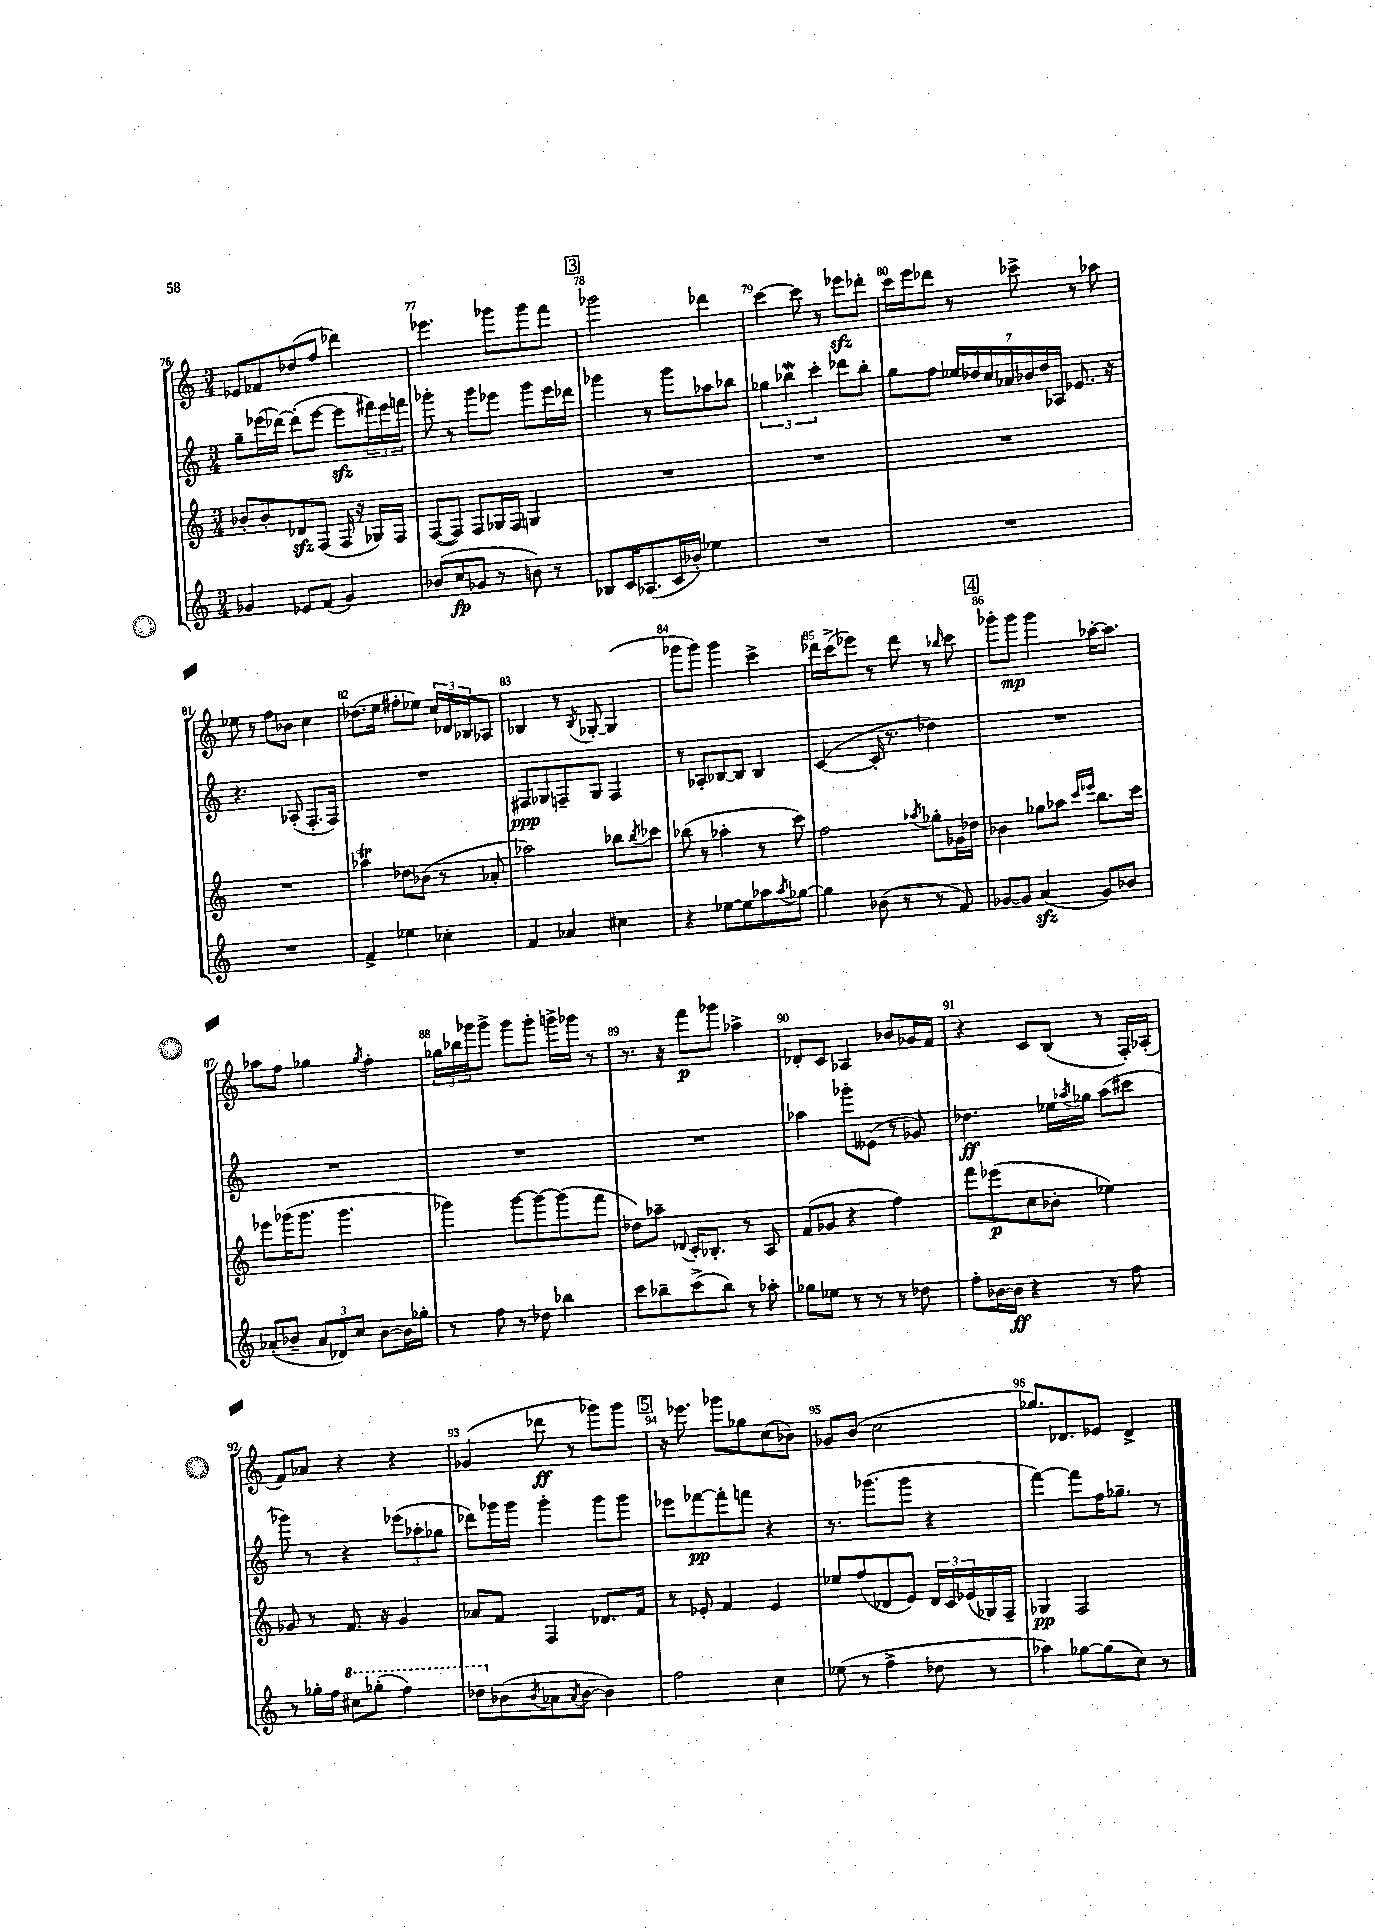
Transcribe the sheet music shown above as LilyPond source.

<<
\new StaffGroup <<
\new Staff = "s0" {
    \clef treble \key c \major \numericTimeSignature \time 3/4
    ees'8 fes'8 des''8( f''8 des'''4) |
    ees'''4. ges'''8 ges'''8 f'''8 |
    \mark \markup { \box "3" } ges'''2 des'''4 |
    c'''4~ c'''8 r8 ees'''8\sfz des'''8-. |
    c'''16 e'''16 des'''8 r8 ces'''8-> r8 aes''8 |
    ees''8 r8 f''8 bes'8 c''4 |
    des''8.( e''16 fis''8-. ees''8) \tuplet 3/2 { c''16 des'16 bes16 } aes8 |
    bes4 r8 \acciaccatura { bes8 } ges8~-. ges4( |
    ges'''8 ges'''8) ges'''4 c'''4-> |
    des'''16 c'''16->( ees'''8) r8 des'''8 r8 \grace { bes''16 } c'''8 |
    \mark \markup { \box "4" } ges'''8-. ges'''8\mp ges'''4 aes''16~-. aes''8. |
    aes''8 f''8 ges''4 \acciaccatura { ges''8 } f''4-. |
    \tuplet 3/2 { ges''16 bes''16 ges'''16 } ges'''8-> ges'''8 ges'''8-. g'''16-> ges'''16 r8 |
    r8. r16 f'''8\p ges'''8 aes''4-> |
    des'8-. c'8 aes4 bes'8 ges'16 f'16 |
    r4 c'8 b8( r8 f16-.) aes16-.( |
    f'8) aes'8 r4 r4 |
    ges'4( des'''8\ff r8 ges'''8) ges'''8 |
    \mark \markup { \box "5" } r16 ees'''8. ges'''8 ges''8 c''8( bes'8) |
    ges'8 b'8( c''2 |
    ges''8.) des'8. ees'8 des'4-> \bar "|." |
}
\new Staff = "s1" {
    \clef treble \key c \major \numericTimeSignature \time 3/4
    g''8-- ees'''16( des'''16~) des'''8-.( ees'''8~ ees'''8\sfz \tuplet 3/2 { fis'''16) ees'''16 f'''16 } |
    ges'''8-. r8 ges'''8 ees'''8 ges'''8 ees'''16 des'''16 |
    \mark \markup { \box "3" } ges'''4 r8 ges'''8 aes''8 bes''8 |
    \tuplet 3/2 { ges''4 bes''4\mordent c'''4-. } des'''8 bes''8-. |
    g''8 f''8 \tuplet 7/4 { ees''16 des''16 c''16 aes'16 bes'16 des''16 aes16 } ees'8. r16 |
    r4. aes8-.( f8.-. f16) |
    R2. |
    fis8\ppp ges8 f8-- ges8 f4 |
    r8 aes8-. bes8~ bes8 bes4 |
    c'4~( c'16-. r8. des''4) |
    \mark \markup { \box "4" } R2. |
    R2. |
    R2. |
    R2. |
    aes''4 ges'''8-. eeses'8( r8 ges'8) |
    des''4.\ff ees''16 \acciaccatura { aes''8 } ges''16 aes''8( cis'''8 |
    ges'''8) r8 r4 \tuplet 3/2 { ees'''8( aes''8-. ges''8 } |
    des'''8) ges'''16 ges'''16 ges'''4-. ges'''8 ges'''8 |
    \mark \markup { \box "5" } ees'''8 fes'''8~\pp fes'''8-. f'''8 r4 |
    r8. ges'''8.( ges'''8 r4 |
    f'''4~) f'''8 f''16 ges''8.-- r8 \bar "|." |
}
\new Staff = "s2" {
    \clef treble \key c \major \numericTimeSignature \time 3/4
    bes'8-. bes'8-. des'8\sfz f8( f16 r16 ges16) f16 |
    f8~( f8) f8 ges16 f16 g4 |
    \mark \markup { \box "3" } R2. |
    R2. |
    R2. |
    R2. |
    aes''4\trill des''8 bes'8( r8 aes'8-. |
    aes''2) bes''8 \acciaccatura { bes''8 } ces'''8 |
    bes''8( r8 aes''4-. r8 c'''8) |
    f''2 \acciaccatura { aes''8 } ges''8-. ges'16 des''16 |
    \mark \markup { \box "4" } bes'4 ges''8 aes''8 \grace { c'''16 ees'''16 } b''8. c'''16 |
    ees'''8 ges'''16( ges'''8. ges'''4. |
    ges'''4) ges'''8~ ges'''8~ ges'''8( f'''8 |
    des''8) aes''8-- \appoggiatura { des'8 } c'16-. bes8.-. r8 a8 |
    f'8( ges'8 r4 f''4) |
    f'''8 ees'''8\p( c''8 bes'8-. ees''4) |
    ges'8 r8 f'8. r16 ges'4 |
    aes'8 f'8 f4 des'8. f'16 |
    \mark \markup { \box "5" } r8 ees'8-. f'4 ees'4 |
    ees''8 f''8( des'8 e'8) \tuplet 3/2 { des'16 c'16 ees'16( } ges16) f16-- |
    ges4\pp f2 \bar "|." |
}
\new Staff = "s3" {
    \clef treble \key c \major \numericTimeSignature \time 3/4
    ges'4 ees'8 f'8( ges'4) |
    bes'8( c''8\fp ges'8 r8 b'8) r8 |
    \mark \markup { \box "3" } bes8 c'16 aes8.( c'16 bes'16-.) ees''4 |
    R2. |
    R2. |
    R2. |
    f'4-> ees''4 ces''4-. |
    f'4 aes'4 cis''4 |
    r4 ees''8~ ees''8 aes''8 \acciaccatura { aes''8 } ges''8~ |
    ges''4 bes'8( r8 r8 f'8) |
    \mark \markup { \box "4" } ges'8~ ges'8 a'4\sfz( ges'8) bes'8 |
    aes'8-.( bes'8-- \tuplet 3/2 { aes'8 des'8) c''8 } bes'8~ bes'16 ges''16-. |
    r8 f''8 r8 des''8 bes''4 |
    c'''8 bes''8-- c'''8->( bes''8) r8 aes''8-. |
    ges''8 ees''8 r8 r8 r8 des''8 |
    f''8-. bes'16~ bes'16\ff r4 r8 f''8 |
    r8 ges''16-. f''16 \ottava #1 cis'''8 ges'''8-.( f'''4) |
    des'''8 \ottava #0 bes'8( \acciaccatura { bes'8 } aes'8 \acciaccatura { aes'8 } bes'8~ bes'4) |
    \mark \markup { \box "5" } f''2 c''4 |
    ees''8( r8 f''4-> des''8 r8 |
    aes''4) ges''8~ ges''8( c''8) r8 \bar "|." |
}
>>
>>
\layout { \context { \Score currentBarNumber = #76 \override BarNumber.break-visibility = ##(#f #t #t) barNumberVisibility = #all-bar-numbers-visible } }
